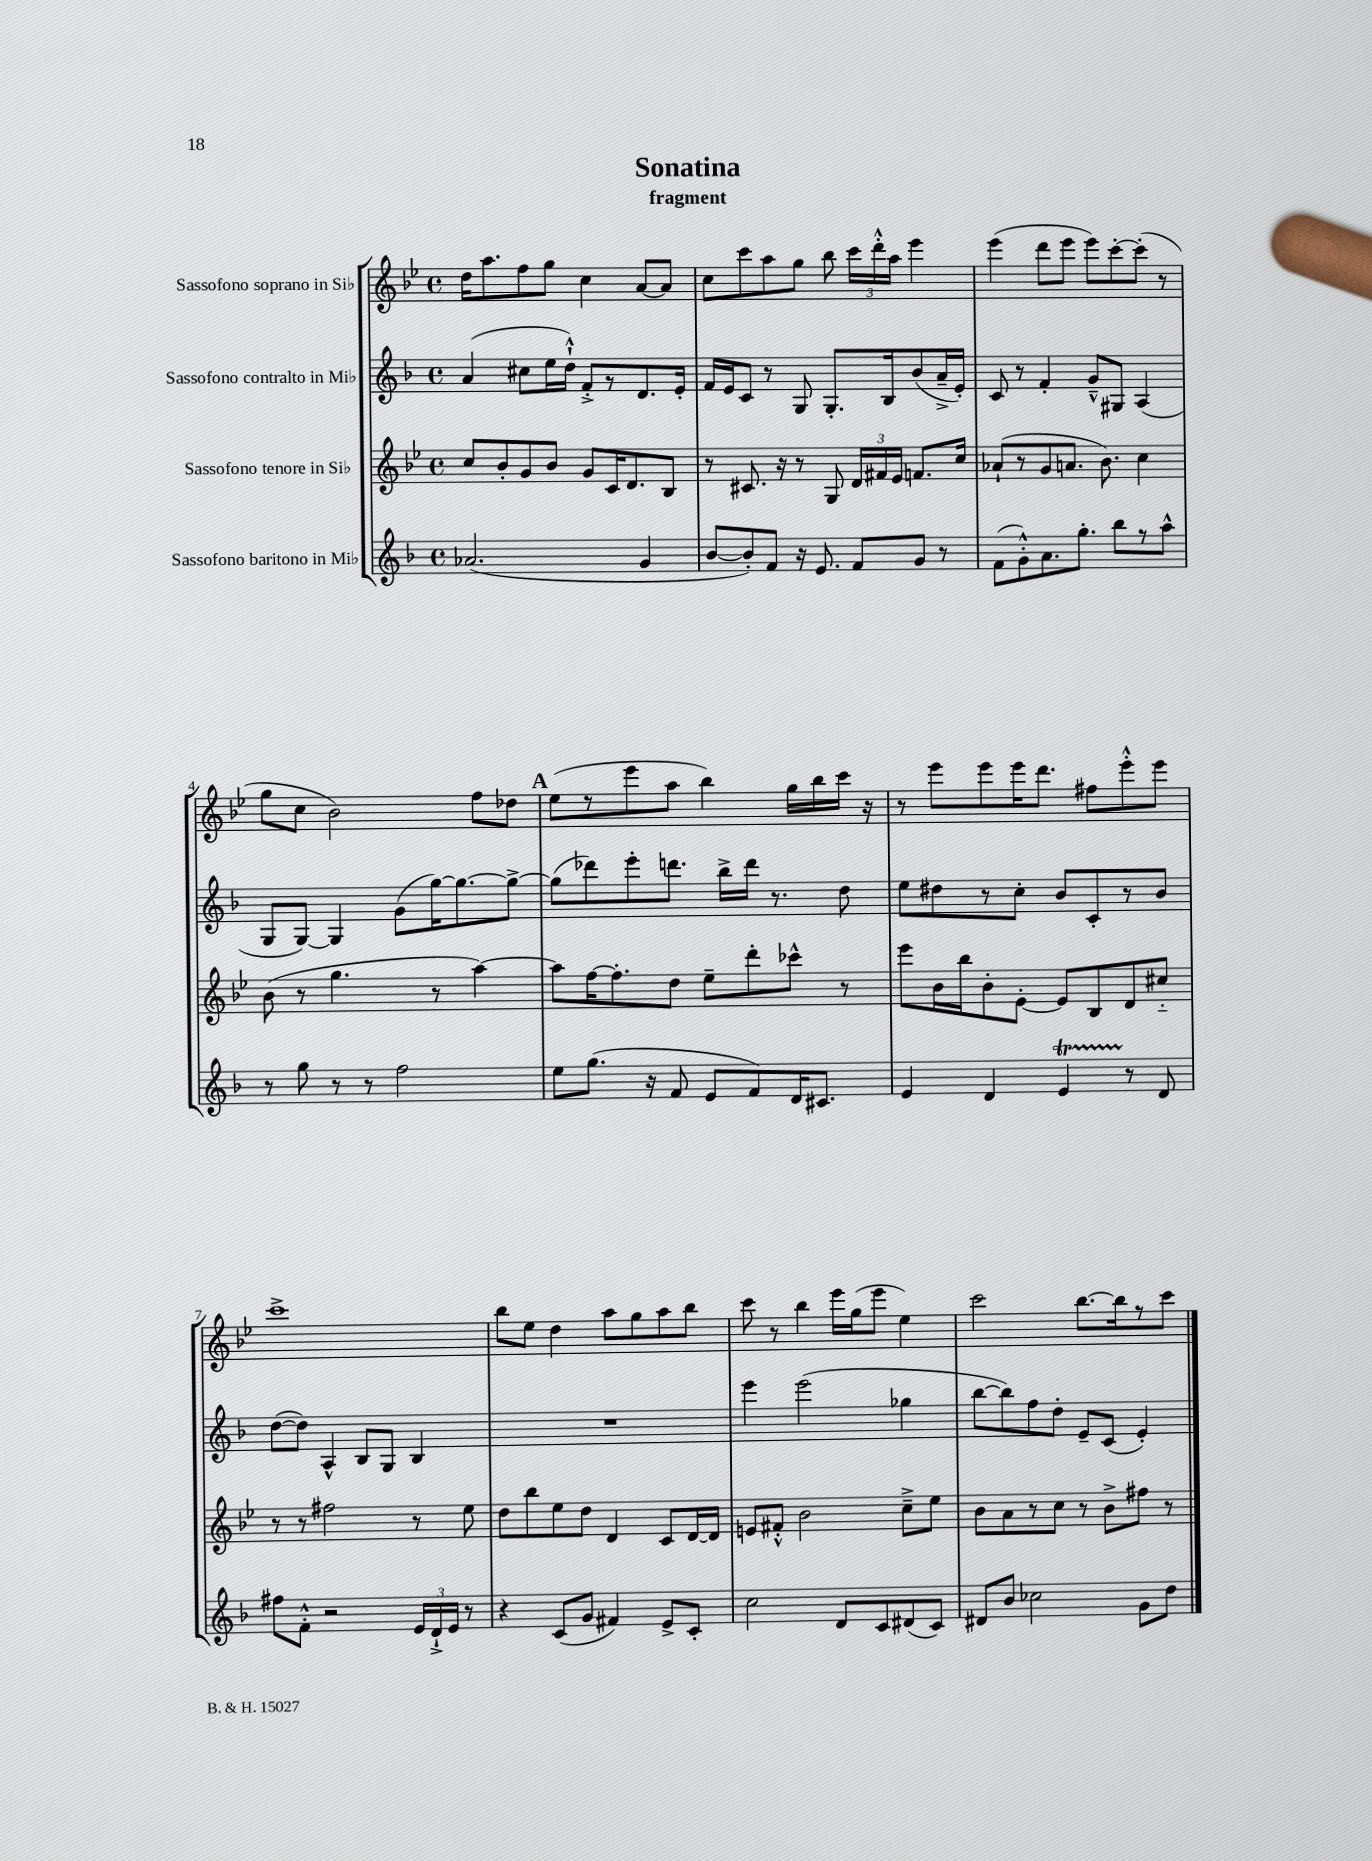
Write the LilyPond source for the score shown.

\header { title = "Sonatina" subtitle = "fragment" }
<<
\new StaffGroup <<
\new Staff = "s0" \with { instrumentName = "Sassofono soprano in Sib" } {
    \clef treble \key bes \major \defaultTimeSignature \time 4/4
    \autoBeamOff d''16[ a''8. f''8 g''8] c''4 a'8[~ a'8] |
    c''8[ c'''8 a''8 g''8] bes''8 \tuplet 3/2 { c'''16[ d'''16-.-^ a''16] } ees'''4 |
    ees'''4( d'''8[ ees'''8] ees'''8[) c'''8~-. c'''8]-.( r8 |
    g''8[ c''8] bes'2) f''8[ des''8] |
    \mark \markup { \bold "A" } ees''8[( r8 ees'''8 a''8] bes''4) g''16[ bes''16 c'''16] r16 |
    r8 ees'''8[ ees'''8 ees'''16 d'''8.] fis''8[ ees'''8-.-^ ees'''8] |
    c'''1-> |
    bes''8[ ees''8] d''4 a''8[ g''8 a''8 bes''8] |
    c'''8 r8 bes''4 ees'''16[ g''16( ees'''8] ees''4) |
    c'''2 bes''8.[~ bes''16 r8 c'''8] \bar "|." |
}
\new Staff = "s1" \with { instrumentName = "Sassofono contralto in Mib" } {
    \clef treble \key f \major \defaultTimeSignature \time 4/4
    \autoBeamOff a'4( cis''8[ e''16 d''16]-!-^) f'8[-.-> r8 d'8. e'16]-. |
    f'16[ e'16 c'8] r8 g8 g8.[-. bes16 bes'8( a'16---> e'16]-.) |
    c'8 r8 f'4-. g'8[---^ gis8] a4( |
    g8[ g8]~) g4 g'8[( g''16~) g''8.~ g''8]~-> |
    \mark \markup { \bold "A" } g''8[( des'''8) e'''8-. d'''8.] bes''16[-> d'''16] r8. d''8 |
    e''8[ dis''8 r8 c''8]-. bes'8[ c'8-. r8 bes'8] |
    d''8[~( d''8]) a4-^ bes8[ g8] bes4 |
    R1 |
    e'''4 e'''2( ges''4 |
    bes''8[~ bes''8) f''8 d''8]-. e'8[-- c'8]( e'4-.) \bar "|." |
}
\new Staff = "s2" \with { instrumentName = "Sassofono tenore in Sib" } {
    \clef treble \key bes \major \defaultTimeSignature \time 4/4
    \autoBeamOff c''8[ bes'8-. g'8 bes'8] g'8[ c'16 d'8. bes8] |
    r8 cis'8. r16 r8 g8 \tuplet 3/2 { d'16[ fis'16 ees'16] } f'8.[ c''16] |
    aes'8[-!( r8 g'8 a'8.] bes'8.) c''4 |
    bes'8( r8 g''4. r8 a''4~) |
    \mark \markup { \bold "A" } a''8[ f''16~ f''8.-. d''8] ees''8[-- d'''8-. ces'''8]-^ r8 |
    ees'''8[ bes'16 bes''16 bes'8-. ees'8]~-. ees'8[ bes8 d'8 cis''8]-_ |
    r8 r8 fis''2 r8 ees''8 |
    d''8[ bes''8 ees''8 d''8] d'4 c'8[ d'16~ d'16] |
    e'8[ fis'8]-.-^ bes'2 c''8[---> ees''8] |
    bes'8[ a'8 r8 c''8] r8 bes'8[-> fis''8] r8 \bar "|." |
}
\new Staff = "s3" \with { instrumentName = "Sassofono baritono in Mib" } {
    \clef treble \key f \major \defaultTimeSignature \time 4/4
    \autoBeamOff aes'2.( g'4 |
    bes'8[~ bes'8-.) f'8] r16 e'8. f'8[ g'8] r8 |
    f'8[( g'8-.-^) a'8. g''8.]-. bes''8[ r8 a''8]-^ |
    r8 g''8 r8 r8 f''2 |
    \mark \markup { \bold "A" } e''8[ g''8.]( r16 f'8 e'8[ f'8) d'16 cis'8.] |
    e'4 d'4 e'4\startTrillSpan r8\stopTrillSpan d'8 |
    fis''8[ f'8]-.-^ r2 \tuplet 3/2 { e'16[ d'16-!-> e'16] } r8 |
    r4 c'8[( g'8] fis'4) e'8[-> c'8]-. |
    c''2 d'8[ c'8 dis'8( c'8]) |
    dis'8[ bes'8] ces''2 g'8[ d''8] \bar "|." |
}
>>
>>
